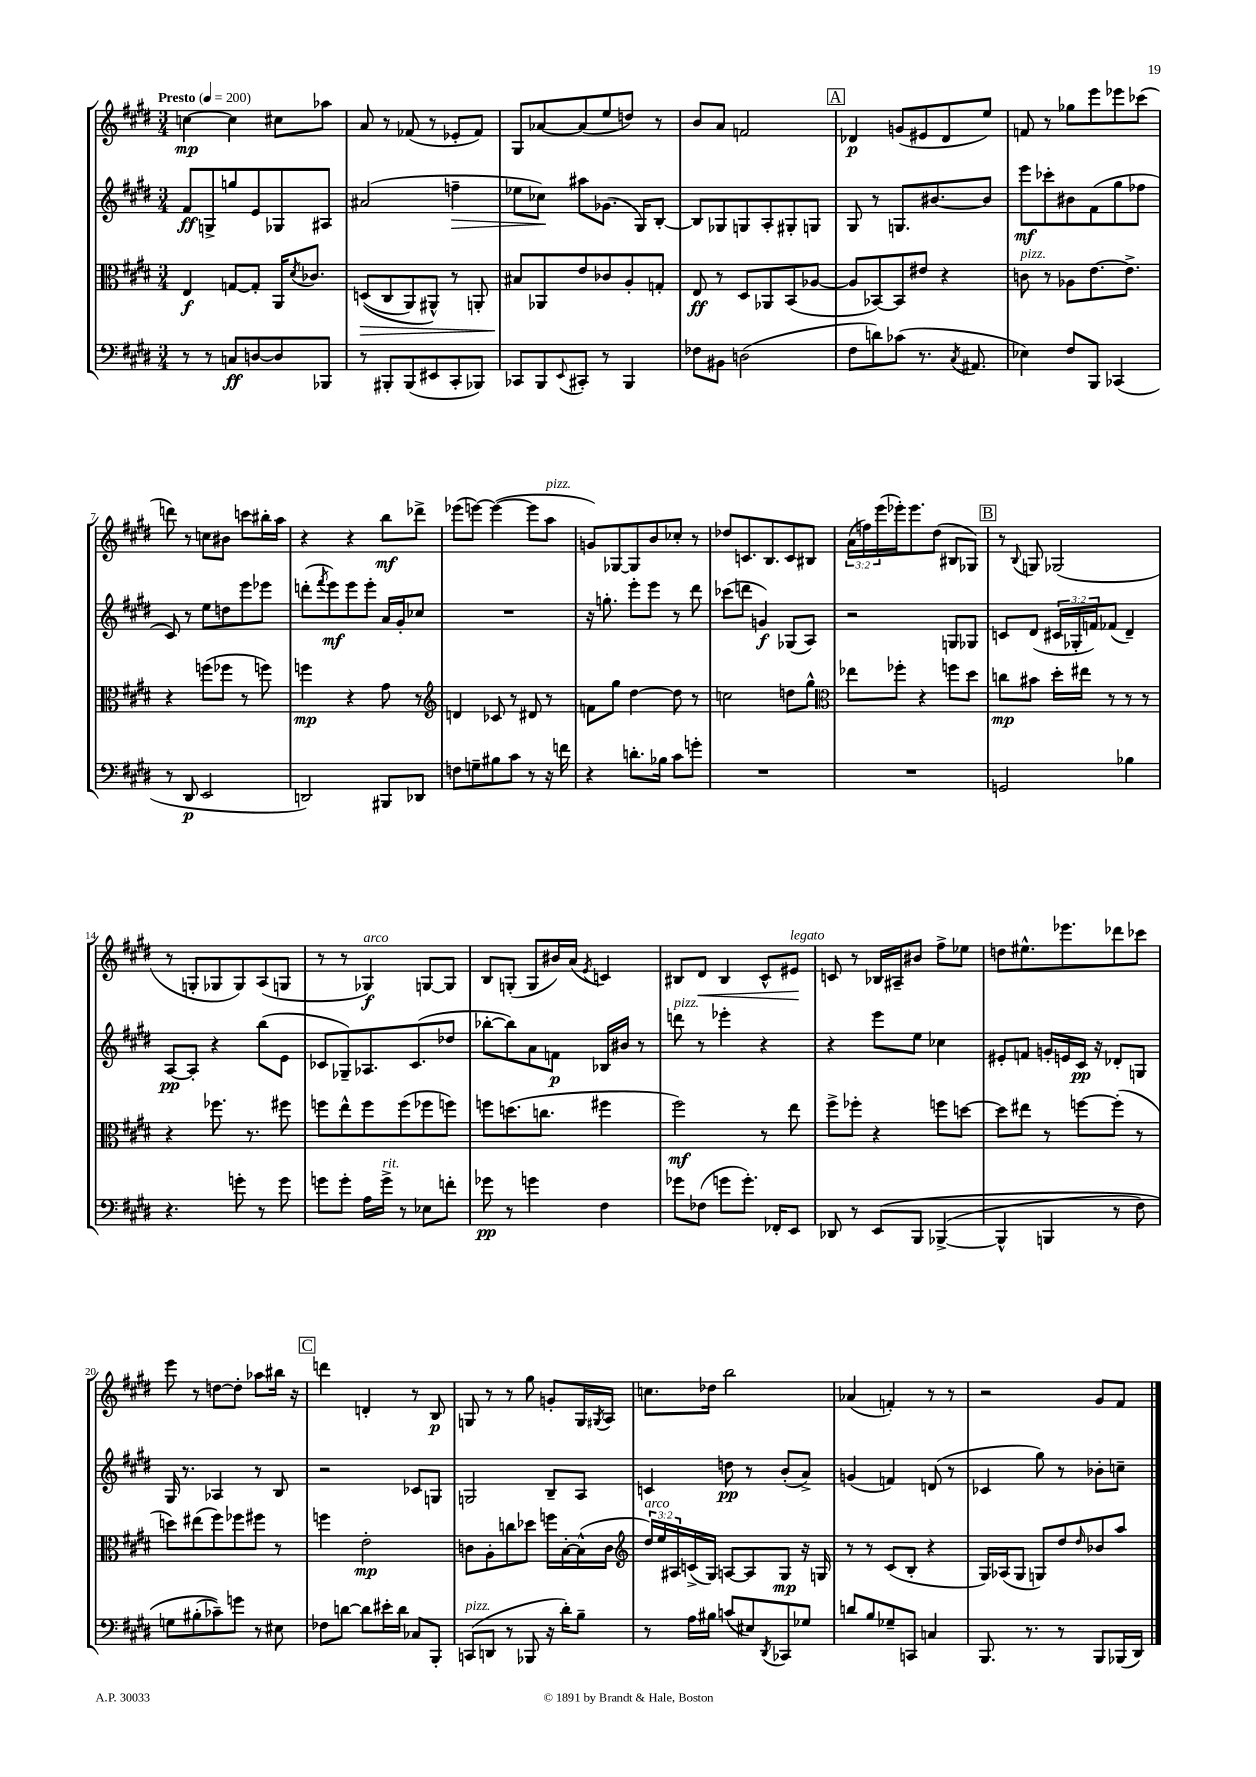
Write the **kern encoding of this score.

**kern	**dynam	**kern	**dynam	**kern	**dynam	**kern	**dynam
*part4	*part4	*part3	*part3	*part2	*part2	*part1	*part1
*staff4	*staff4	*staff3	*staff3	*staff2	*staff2	*staff1	*staff1
*clefF4	*	*clefC3	*	*clefG2	*	*clefG2	*
*k[f#c#g#d#]	*	*k[f#c#g#d#]	*	*k[f#c#g#d#]	*	*k[f#c#g#d#]	*
*M3/4	*	*M3/4	*	*M3/4	*	*M3/4	*
*MM200	*	*MM200	*	*MM200	*	*MM200	*
=1	=1	=1	=1	=1	=1	=1	=1
!	!	!	!	!	!	!LO:TX:a:B:t=Presto	!
8r	.	4E/	f	8f#/L	ff	[4ccn\	mp
8r	.	.	.	8Gn^/	.	.	.
8Cn/L	ff	[8Gn/L	.	8ggn/	.	4cc\]	.
[8Dn/	.	8G'/J]	.	8e/	.	.	.
8D/]	.	16AA/KL	.	8G-X/	.	8cc#X\L	.
.	.	8qd#/	.	.	.	.	.
.	.	8.c-X/J	.	.	.	.	.
8BBB-X/J	.	.	.	8A#X/J	.	8aa-X\J	.
=2	=2	=2	=2	=2	=2	=2	=2
!	!	!	!LO:HP:b	!	!	!	!
8r	.	((8Dn/L	>	(2a#X/	.	8a/	.
8BBB#X'/L	.	8C#/	.	.	.	8r	.
(8BBB#/	.	8AA/)	.	.	.	(8f-X/	.
8EE#X/	.	8AA#X^^/J)	.	.	.	8r	.
!	!	!	!	!	!LO:HP:b	!	!
8CC#'/	.	8r	.	4ffn~\	>	8e-X'/L	.
8BBB-X/J)	.	8AAn'/	.	.	.	8f-/J)	.
=3	=3	=3	=3	=3	=3	=3	=3
8CC-X/L	.	8B#X/L	.	8ee-X\L	.	8G#/L	.
8BBB/	.	8AA-X/	]	8cc-X\J)	.	[8a-X/	.
8qqEE/	.	.	.	.	.	.	.
8CC#X'/J	.	8e/	.	8aa#X\L	]	(8a-/]	.
8r	.	8c-X/	.	(8.g-X\J	.	8ee/	.
4BBB/	.	8A'/	.	.	.	8ddn/J)	.
.	.	.	.	16G#/KL)	.	.	.
.	.	8Gn'/J	.	[8B'/J	.	8r	.
=4	=4	=4	=4	=4	=4	=4	=4
8F-X\L	.	8E/	ff	8B/L]	.	8b/L	.
8BB#X\J	.	8r	.	8G-X/	.	8a/J	.
(2Dn\	.	8D#/L	.	8Gn/	.	2fn/	.
.	.	8AA-X/	.	8A'/	.	.	.
.	.	(8BB/	.	8G#X'/	.	.	.
.	.	[8A-X/J	.	8Gn/J	.	.	.
!!LO:REH:place=s1:t=A
=5	=5	=5	=5	=5	=5	=5	=5
8F#\L	.	8A-/L]	.	8G#/	.	4d-X/	p
8dn\)	.	[8BB-X/)	.	8r	.	.	.
(8c-X\J	.	8BB-/]	.	8.Gn/L	.	(8gn/L	.
8.r	.	8e#X/J	.	.	.	8e#X/	.
.	.	.	.	[8.b#X/	.	.	.
.	.	4r	.	.	.	8d-/	.
8qC#/	.	.	.	.	.	.	.
8.AA#X/	.	.	.	.	.	.	.
.	.	.	.	8b#/J]	.	8ee/J)	.
=6	=6	=6	=6	=6	=6	=6	=6
!	!	!LO:TX:a:i:t=pizz.	!	!	!	!	!
4E-X\)	.	8cn\	.	8eee\L	mf	8fn/	.
.	.	8r	.	8ccc-X'\	.	8r	.
8F#/L	.	8A-X\L	.	8b#X\	.	8gg-X\L	.
8BBB/J	.	[8.e\	.	(8f#\	.	8eee\	.
(4CC-X/	.	.	.	8gg#\	.	8eee-X\	.
.	.	8.e^\J]	.	.	.	.	.
.	.	.	.	8ff-X\J	.	(8ccc-X\J	.
!!LO:LB:g=z
=7	=7	=7	=7	=7	=7	=7	=7
8r	.	4r	.	8c#/)	.	8dddn\)	.
8DD#/	p	.	.	8r	.	8r	.
2EE/	.	(8ffn\L	.	8ee\L	.	8ccn\L	.
.	.	8ff-X\J	.	8ddn\	.	8b#X\J	.
.	.	8r	.	8eee\	.	8cccn\L	.
.	.	8ffn\)	.	8eee-X\J	.	16bb#X'\L	.
.	.	.	.	.	.	16aa\JJ	.
=8	=8	=8	=8	=8	=8	=8	=8
2DDn/)	.	4ffn\	mp	(8dddn'\L	.	4r	.
.	.	.	.	8qfff#/	.	.	.
.	.	.	.	8eee\)	mf	.	.
.	.	4r	.	8eee\	.	4r	.
.	.	.	.	8eee'\J	.	.	.
8BBB#X/L	.	8g#\	.	16a/LL	.	8bb\L	mf
.	.	.	.	16g#'/J	.	.	.
8DD-X/J	.	8r	.	8cc-X/J	.	8ddd-X^\J	.
=9	=9	=9	=9	=9	=9	=9	=9
*	*	*clefG2	*	*	*	*	*
8Fn\L	.	4dn/	.	2.r	.	(8eee-X\L	.
8Gn~\	.	.	.	.	.	[8eeen\J)	.
8B#X\	.	8c-X/	.	.	.	(4eee\_	.
8c#\J	.	8r	.	.	.	.	.
8r	.	8d#X/	.	.	.	8eee\L]	.
!	!	!	!	!	!	!LO:TX:a:i:t=pizz.	!
16r	.	8r	.	.	.	8aa\J	.
16fn\	.	.	.	.	.	.	.
=10	=10	=10	=10	=10	=10	=10	=10
4r	.	8fn\L	.	16r	.	8gn/L)	.
.	.	.	.	8.ggn'\	.	.	.
.	.	8gg#\J	.	.	.	[8G-X/	.
8.dn'\L	.	[4dd#\	.	8eee'\L	.	8G-/]	.
.	.	.	.	8eee\J	.	8b/	.
16B-X\Jk	.	.	.	.	.	.	.
8c#\L	.	8dd#\]	.	8r	.	8cc-X'/J	.
8gn'\J	.	8r	.	8ddd#\	.	8r	.
=11	=11	=11	=11	=11	=11	=11	=11
2.r	.	2ccn\	.	(8ccc-X\L	.	8dd-X/L	.
.	.	.	.	8dddn\J	.	8.cn/	.
.	.	.	.	4gn/)	f	.	.
.	.	.	.	.	.	8.B/	.
.	.	8ddn\L	.	(8G-X/L	.	8c/	.
.	.	8gg#^^\J	.	8A/J)	.	8B#X/J	.
=12	=12	=12	=12	=12	=12	=12	=12
*	*	*clefC3	*	*	*	*	*
2.r	.	8ee-X\L	.	2r	.	(24a\LL	.
.	.	.	.	.	.	24ffn\)	.
.	.	.	.	.	.	(24eee\	.
.	.	8ff-X'\J	.	.	.	16eee-X'\J)	.
.	.	.	.	.	.	8.eee-\	.
.	.	4r	.	.	.	.	.
.	.	.	.	.	.	(8dd#\J	.
.	.	8ffn\L	.	8Gn/L	.	8B#X/L	.
.	.	8dd#\J	.	8G-X/J	.	8G-X/J)	.
!!LO:REH:place=s1:t=B
=13	=13	=13	=13	=13	=13	=13	=13
2GGn/	.	8ccn\L	mp	8cn/L	.	8r	.
.	.	.	.	.	.	8qqB/	.
.	.	8b#X\J	.	(8d#/J	.	8Gn/	.
.	.	16dd#'\LL	.	24c#X/LL	.	(2G-X/	.
.	.	.	.	24G-X'/	.	.	.
.	.	16ee#X\JJ	.	.	.	.	.
.	.	.	.	24fn/J)	.	.	.
.	.	8r	.	(8f-X/J	.	.	.
4B-X\	.	8r	.	4d#~/)	.	.	.
.	.	8r	.	.	.	.	.
!!LO:LB:g=z
=14	=14	=14	=14	=14	=14	=14	=14
4.r	.	4r	.	[8A/L	pp	8r	.
.	.	.	.	8A'/J]	.	8Gn'/L	.
.	.	8.ff-X\	.	4r	.	8G-X/	.
8gn'\	.	.	.	.	.	8G-/)	.
.	.	8.r	.	.	.	.	.
8r	.	.	.	(8bb\L	.	(8A/	.
8g\	.	8ff#X\	.	8e\J	.	8Gn/J	.
=15	=15	=15	=15	=15	=15	=15	=15
8gn\L	.	8ffn\L	.	8c-X/L	.	8r	.
8g'\J	.	8ee^^\	.	8G-X~/)	.	8r	.
!	!	!	!	!	!	!LO:TX:a:i:t=arco	!
16A\LL	.	8ff\	.	8.A-X/	.	4G-X/)	f
!LO:TX:a:i:t=rit.	!	!	!	!	!	!	!
16g^\JJ	.	.	.	.	.	.	.
8r	.	(8ff\	.	.	.	.	.
.	.	.	.	(8.c-/	.	.	.
8E-X\L	.	8ff-X\	.	.	.	[8Gn/L	.
8fn'\J	.	8ffn\J)	.	8dd-X/J	.	8G/J]	.
=16	=16	=16	=16	=16	=16	=16	=16
8g-X\	pp	8ffn\L	.	[8bb-X'\L	.	8B/L	.
8r	.	(8.ddn\	.	8bb-\])	.	(8Gn'/J	.
4gn\	.	.	.	8a\	.	8G/L	.
.	.	8.ccn\J	.	.	.	.	.
.	.	.	.	8fn\J	p	16b#X/L)	.
.	.	.	.	.	.	(16a/JJ	.
.	.	.	.	.	.	8qe/	.
4F#\	.	4ff#X\	.	16B-X/LL	.	4cn/)	.
.	.	.	.	16b#X/JJ	.	.	.
.	.	.	.	8r	.	.	.
=17	=17	=17	=17	=17	=17	=17	=17
!	!	!	!	!LO:TX:a:i:t=pizz.	!	!	!
8g-X\L	.	2ff#\)	mf	8dddn\	.	8B#X/L	.
!	!	!	!	!	!	!	!LO:HP:b
(8F-X\J	.	.	.	8r	.	8d#/J	<
8gn\L	.	.	.	4eee-X'\	.	4B#/	.
8.g'\J)	.	.	.	.	.	.	.
.	.	8r	.	4r	.	8c#^^/L	.
16FF-X'/KL	.	.	.	.	.	.	.
!	!	!	!	!	!	!LO:TX:a:i:t=legato	!
8EE/J	.	8ee\	.	.	.	8e#X/J	.
.	.	.	.	.	.	.	[
=18	=18	=18	=18	=18	=18	=18	=18
8DD-X/	.	8ff#^\L	.	4r	.	8cn/	.
8r	.	8ff-X'\J	.	.	.	8r	.
(8EE/L	.	4r	.	8eee\L	.	16B-X/LL	.
.	.	.	.	.	.	16A#X~/J	.
8BBB/J	.	.	.	8ee\J	.	8b#X/J	.
([4BBB-X^/	.	8ffn\L	.	4cc-X\	.	8ff#^\L	.
.	.	[8ddn\J	.	.	.	8ee-X\J	.
=19	=19	=19	=19	=19	=19	=19	=19
4BBB-^^/]	.	8dd\L]	.	8e#X'/L	.	8ddn\L	.
.	.	8ee#X\J	.	8fn/J	.	8.ee#X^^\	.
4BBBn/	.	8r	.	16gn'/LL	.	.	.
.	.	.	.	16en/	.	8.eee-X\	.
.	.	[8ffn\L	.	16c#/JJ	pp	.	.
.	.	.	.	16r	.	.	.
8r	.	(8ff'\J]	.	8d-X'/L	.	8ddd-X\	.
8F#\)	.	8r	.	8Gn/J	.	8ccc-X\J	.
!!LO:LB:g=z
=20	=20	=20	=20	=20	=20	=20	=20
8Gn\L	.	8ddn\L)	.	16G#/	.	8eee\	.
.	.	.	.	8.r	.	.	.
(8B#X'\	.	(8ee#X\	.	.	.	8r	.
8c-X~\))	.	8ff#\)	.	4A-X/	.	[8ddn\L	.
8gn\J	.	8ff-X\	.	.	.	8dd'\J]	.
8r	.	8ff#X\J	.	8r	.	8aa-X\L	.
8E#X\	.	8r	.	8B/	.	16bb#X\Jk	.
.	.	.	.	.	.	16r	.
!!LO:REH:place=s1:t=C
=21	=21	=21	=21	=21	=21	=21	=21
8F-X\L	.	4ffn\	.	2r	.	4dddn\	.
[8dn\J	.	.	.	.	.	.	.
8d\L]	.	2e'\	mp	.	.	4dn'/	.
16e#X'\L	.	.	.	.	.	.	.
16d\JJ	.	.	.	.	.	.	.
8C-X/L	.	.	.	8c-X/L	.	8r	.
8BBB'/J	.	.	.	8Gn/J	.	8B/	p
=22	=22	=22	=22	=22	=22	=22	=22
!LO:TX:a:i:t=pizz.	!	!	!	!	!	!	!
(8CCn/L	.	8cn\L	.	2Gn/	.	8Gn/	.
8DDn/J	.	8A'\	.	.	.	8r	.
8r	.	8ccn\	.	.	.	8r	.
8BBB-X/	.	8dd-X\J	.	.	.	8gg#\	.
16r	.	16ffn\LL	.	8B~/L	.	8gn'/L	.
16d#'\KL)	.	[16B'\	.	.	.	.	.
8B~\J	.	(16B^^\]	.	8A/J	.	16G/L	.
.	.	.	.	.	.	8qG#X/	.
.	.	16c\JJ	.	.	.	16A/JJ	.
=23	=23	=23	=23	=23	=23	=23	=23
*	*	*clefG2	*	*	*	*	*
!	!	!LO:TX:a:i:t=arco	!	!	!	!	!
8r	.	24dd#/LL)	.	4cn/	.	8.ccn\L	.
.	.	24ee/	.	.	.	.	.
.	.	24A#X/	.	.	.	.	.
16A\LL	.	(16cn^/	.	.	.	.	.
16B#X\JJ	.	16G#/JJ)	.	.	.	16dd-X\Jk	.
(8cn/L	.	[8An/L	.	8ddn\	pp	2bb\	.
8E#X/)	.	8A/]	.	8r	.	.	.
8qDD#/	.	.	.	.	.	.	.
8CC-X/	.	8G#/J	mp	(8b'/L	.	.	.
8G-X/J	.	16r	.	8a^/J)	.	.	.
.	.	16Gn/	.	.	.	.	.
=24	=24	=24	=24	=24	=24	=24	=24
8dn/L	.	8r	.	(4gn/	.	(4a-X/	.
8B/	.	8r	.	.	.	.	.
8G-X~/	.	(8c#/L	.	4fn/)	.	4fn'/)	.
8CCn/J	.	8B'/J	.	.	.	.	.
4Cn/	.	4r	.	(8dn/	.	8r	.
.	.	.	.	8r	.	8r	.
=25	=25	=25	=25	=25	=25	=25	=25
8.BBB/	.	16G#/LL)	.	4c-X/	.	2r	.
.	.	(16A-X/J	.	.	.	.	.
.	.	8G#/J	.	.	.	.	.
8.r	.	.	.	.	.	.	.
.	.	8Gn/L)	.	8gg#\)	.	.	.
8r	.	8dd#/	.	8r	.	.	.
.	.	16qqdd#/	.	.	.	.	.
8BBB/L	.	8b-X/	.	8b-X'\L	.	8g#/L	.
(16BBB-X/L	.	8aa/J	.	8ccn~\J	.	8f#/J	.
16DD#/JJ)	.	.	.	.	.	.	.
==	==	==	==	==	==	==	==
*-	*-	*-	*-	*-	*-	*-	*-
